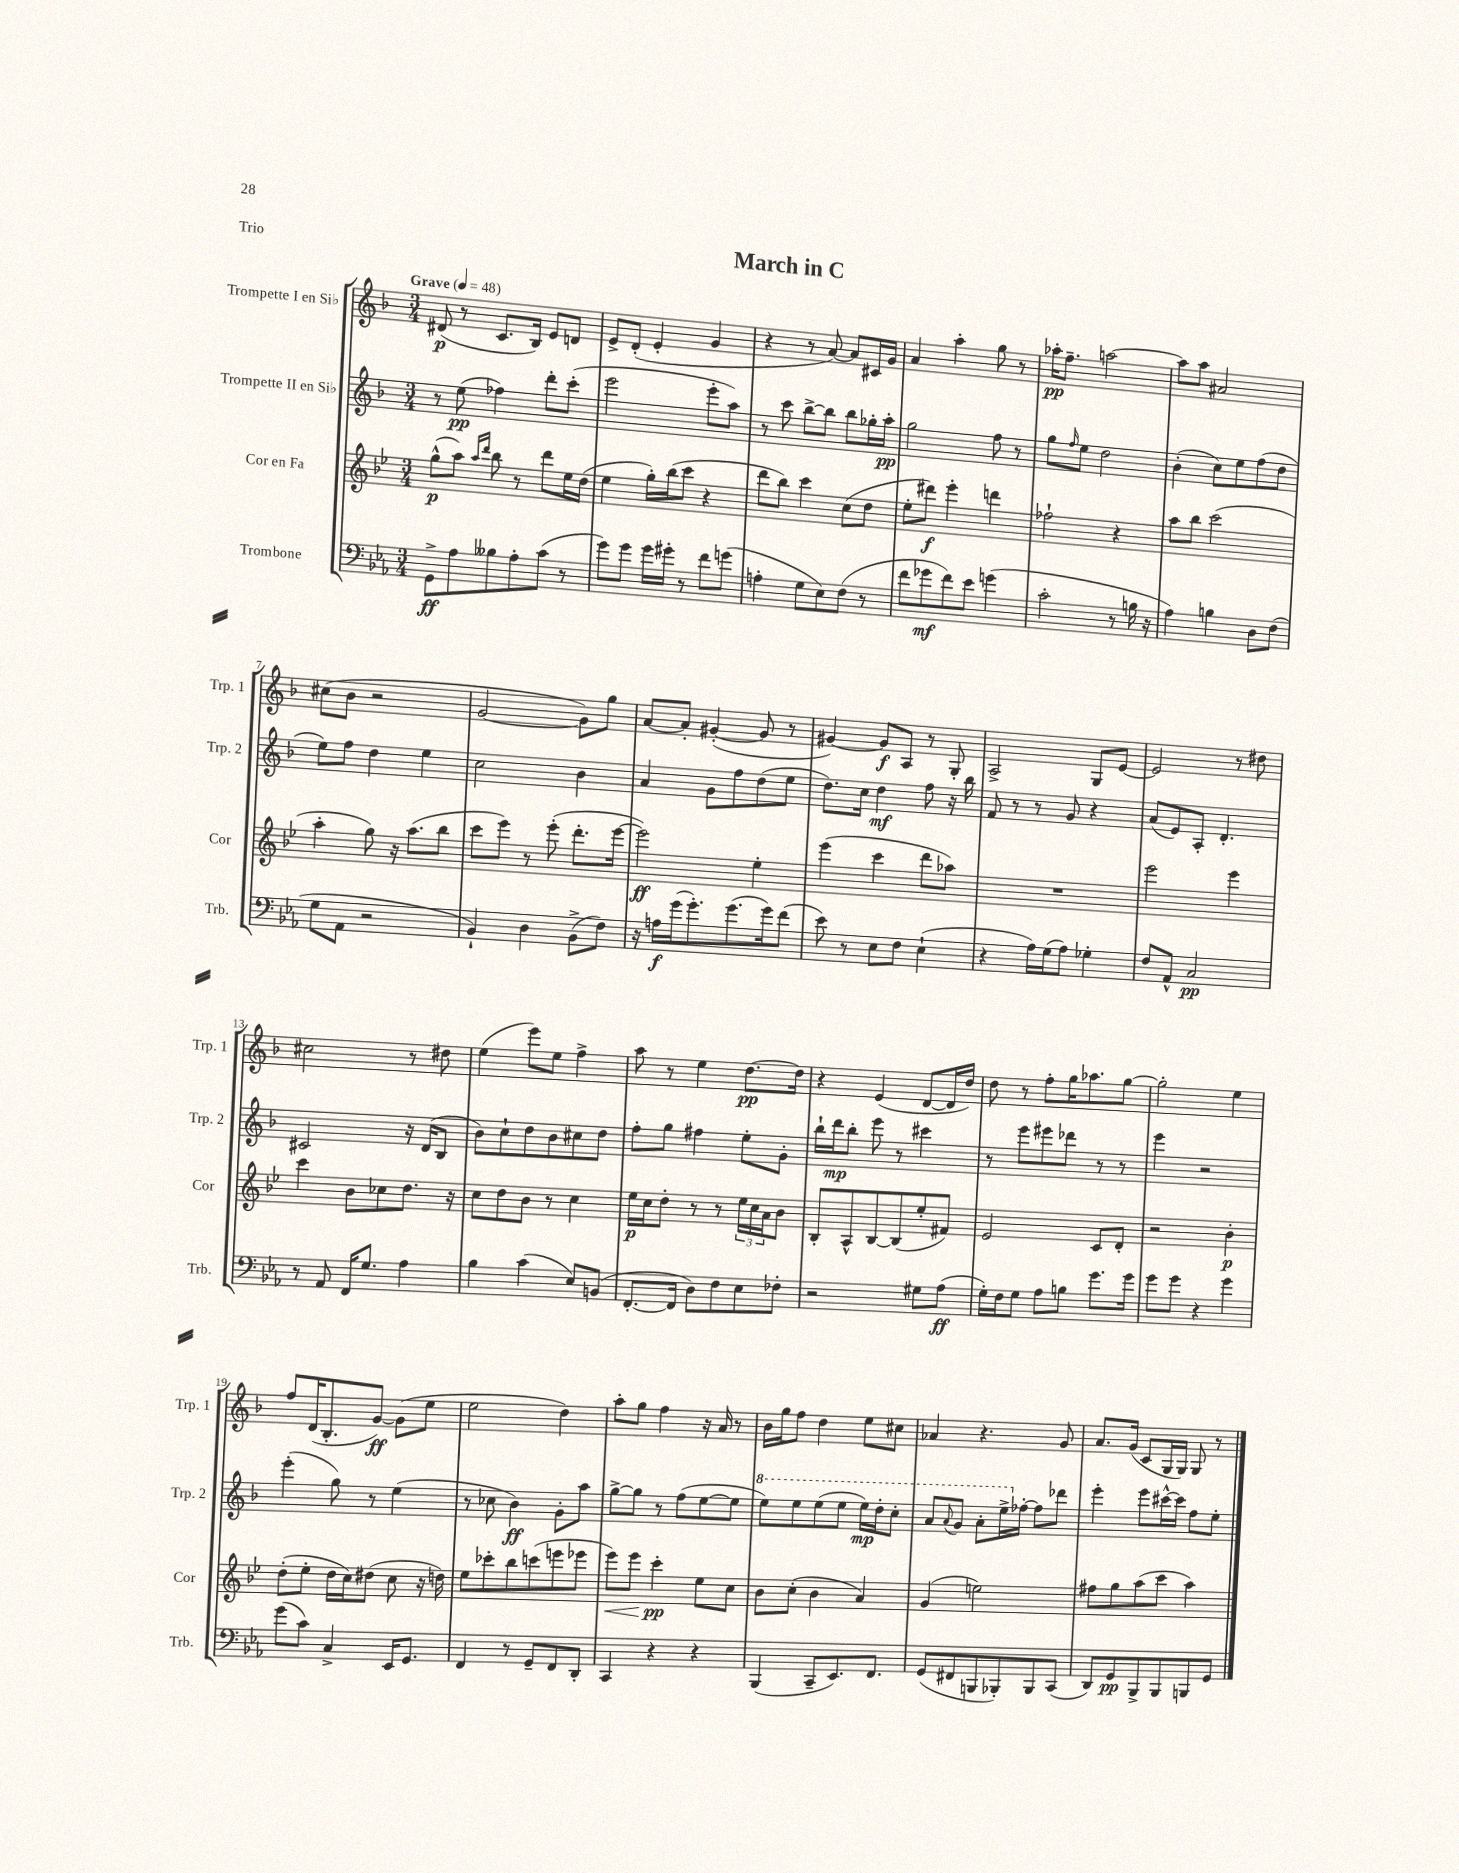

**kern	**kern	**kern	**kern
*staff4	*staff3	*staff2	*staff1
*clefF4	*clefG2	*clefG2	*clefG2
*k[b-e-a-]	*k[b-e-]	*k[b-]	*k[b-]
*M3/4	*M3/4	*M3/4	*M3/4
*MM48	*MM48	*MM48	*MM48
8GG^	(8gg^^	8r	(8d#
8A-	8aa)	(8ee	8r
.	16qqaa	.	.
.	16qqddd	.	.
8B--	8bb-	4ff-)	8.c
8A-'	8r	.	.
.	.	.	16B-)
(8c	8ddd	8ddd'	8e
8r	16ee-	(8ccc'	8d
.	(16dd	.	.
=	=	=	=
8g)	4ee-	2eee	8e^
8g	.	.	(8d'
16g	16gg')	.	4e'
16g#'	(16bb-	.	.
8r	8ccc	.	.
8f	4r	8eee'	4g
(8g	.	8aa)	.
=	=	=	=
4A'	8ddd	8r	4r
.	8bb-)	8ccc	.
8G	4ccc	[8bb-^	8r
8E-)	.	8bb-]	[8a)
(8F	(8cc	8bb-	8a]
8r	8dd	16gg-'	16c#
.	.	16aa'	16g
=	=	=	=
8f	8ee-'	2gg	4a
8g-	8ddd#)	.	.
8f)	4eee-'	.	4aa'
8e-	.	.	.
(4g	4ddd	8ff	8gg
.	.	8r	8r
=	=	=	=
2c'	2ff-`	8gg	16aa-'
.	.	.	8.ff~
.	.	16qqff	.
.	.	8ee	.
.	.	2dd	[2aa
8r	4r	.	.
16B	.	.	.
16r	.	.	.
=	=	=	=
4A-)	8aa	(4b-'	8aa]
.	8bb-	.	8aa
4B	(2ccc	8cc)	2a#
.	.	8ee	.
8D	.	(8ff	.
(8F	.	8dd	.
=	=	=	=
8G	4aa'	8ee)	(8cc#
8AA-	.	8ff	8b-
2r	8gg)	4dd	2r
.	16r	.	.
.	(8.aa	.	.
.	.	4ee	.
.	8bb-	.	.
=	=	=	=
4BB-`)	8ccc	2cc	[2g
.	8eee-)	.	.
4D	8r	.	.
.	(8eee-'	.	.
(8BB-^	8.ddd'	4b-	8g])
8F)	.	.	8gg
.	[16eee-	.	.
=	=	=	=
16r	2eee-])	4a	[8a
16A	.	.	.
(16g	.	.	8a']
8.g')	.	.	.
.	.	8g	([4g#'
(8.g	.	8ff	.
.	4ee-'	(8dd	8g#]
16g)	.	.	.
(8f	.	8ee	8r
=	=	=	=
8e-)	(4eee-	8.dd)	[4g#)
8r	.	.	.
.	.	16cc	.
8E-	4ccc	4dd	8g#]
8F	.	.	8A
(4E-`	8ddd	8ff	8r
.	8aa-)	16r	8G'
.	.	16bb-	.
=	=	=	=
4r	2.r	8f	2A^
.	.	8r	.
16A-)	.	8r	.
(16G	.	.	.
8A-)	.	8g	.
4G-'	.	4r	8G
.	.	.	[8e
=	=	=	=
8F	2eee-	(8a	2e]
8AA-^^	.	8e)	.
2C	.	8A'	.
.	.	4.d'	.
.	4eee-	.	8r
.	.	.	8dd#
=	=	=	=
8r	4ccc	2c#	2cc#
8AA-	.	.	.
16FF	8b-	.	.
8.G	.	.	.
.	8cc-	.	.
4A-	8.dd	16r	8r
.	.	(16d	.
.	.	8B-	8dd#
.	16r	.	.
=	=	=	=
4B-	8cc	8b-)	(4ee
.	8dd	8cc`	.
(4c	8b-	8dd	8eee)
.	8r	8b-	8ee
8E-)	4cc	8cc#	4ff^
(8BB	.	8dd	.
=	=	=	=
[8.FF'	16ee-	8ff'	8aa
.	16cc	.	.
.	8dd'	8gg	8r
16FF]	.	.	.
8D)	8r	4ff#	4ee
8F	8r	.	.
8E-	24ee-	8ee'	[8.dd
.	24cc	.	.
.	24a	.	.
8F-'	8b-	8g'	.
.	.	.	16dd]
=	=	=	=
2r	8B-'	16bb-`	4r
.	.	16ddd	.
.	8A^^	8bb-'	.
.	[8B-	8eee	(4e
.	(8B-]	8r	.
8G#	8ee-'	4ccc#	[8d
(8A-	8f#)	.	16d]
.	.	.	16dd)
=	=	=	=
16G')	2e-	8r	8dd
16F	.	.	.
8G	.	8eee	8r
8A-	.	8eee#	8ff'
8B	.	8ddd-	16gg
.	.	.	8.aa-
8.g	8c	8r	.
.	8d'	8r	[8gg
16g	.	.	.
=	=	=	=
8g	2r	4eee	2gg']
8g	.	.	.
4r	.	2r	.
4g	4b-'	.	4ee
=	=	=	=
(8g	(8dd'	(4eee'	8ff
8c)	8ee-'	.	(16d
.	.	.	8.B-'
4C^	16dd	8gg)	.
.	16cc)	.	.
.	(8dd#	8r	[8g)
16EE-	8cc	(4ee	(8g]
8.GG	.	.	.
.	16r	.	8ee
.	16dd)	.	.
=	=	=	=
4FF	8ee-	8r	2ee
.	8ccc-'	8cc-	.
8r	8bb-	4b-)	.
8GG~	(8ccc	.	.
8FF	8eee	8g'	4dd)
8DD'	8eee-	8aa	.
=	=	=	=
4CC	8eee-)	[8gg^	8aa'
.	8eee-	8gg]	8gg
4r	4ccc'	8r	4ff
.	.	(8ff	.
4r	8ee-	[8ee	16r
.	.	.	16a
.	8cc	8ee]	8r
=	=	=	=
(4BBB-	8b-	8eee)	16b-
.	.	.	16gg
.	(8cc'	8eee	8ff
8CC~	4b-	(8eee	4dd
8.EE-)	.	8eee	.
.	4a)	16eee)	8ee
8.FF	.	16ddd'	.
.	.	8ccc'	8cc#
=	=	=	=
(8GG	(4g	8aa	4a-
.	.	8qqaa	.
8FF#	.	8gg	.
8BBB	2ee)	8aa'	4.r
8BBB-')	.	16eee^	.
.	.	[16ff-'	.
8BBB-	.	8ff-]	.
(8CC	.	8ddd-	8g
=	=	=	=
8DD)	8ff#	4eee'	8.a
8GG	8gg	.	.
.	.	.	(16g
8BBB-^	(8aa	8eee	8c
8BBB-	8ccc	[16ccc#^^	16G
.	.	16ccc#]	16G)
8BBB	4aa)	8ff	8G
8GG	.	8ee'	8r
==	==	==	==
*-	*-	*-	*-
